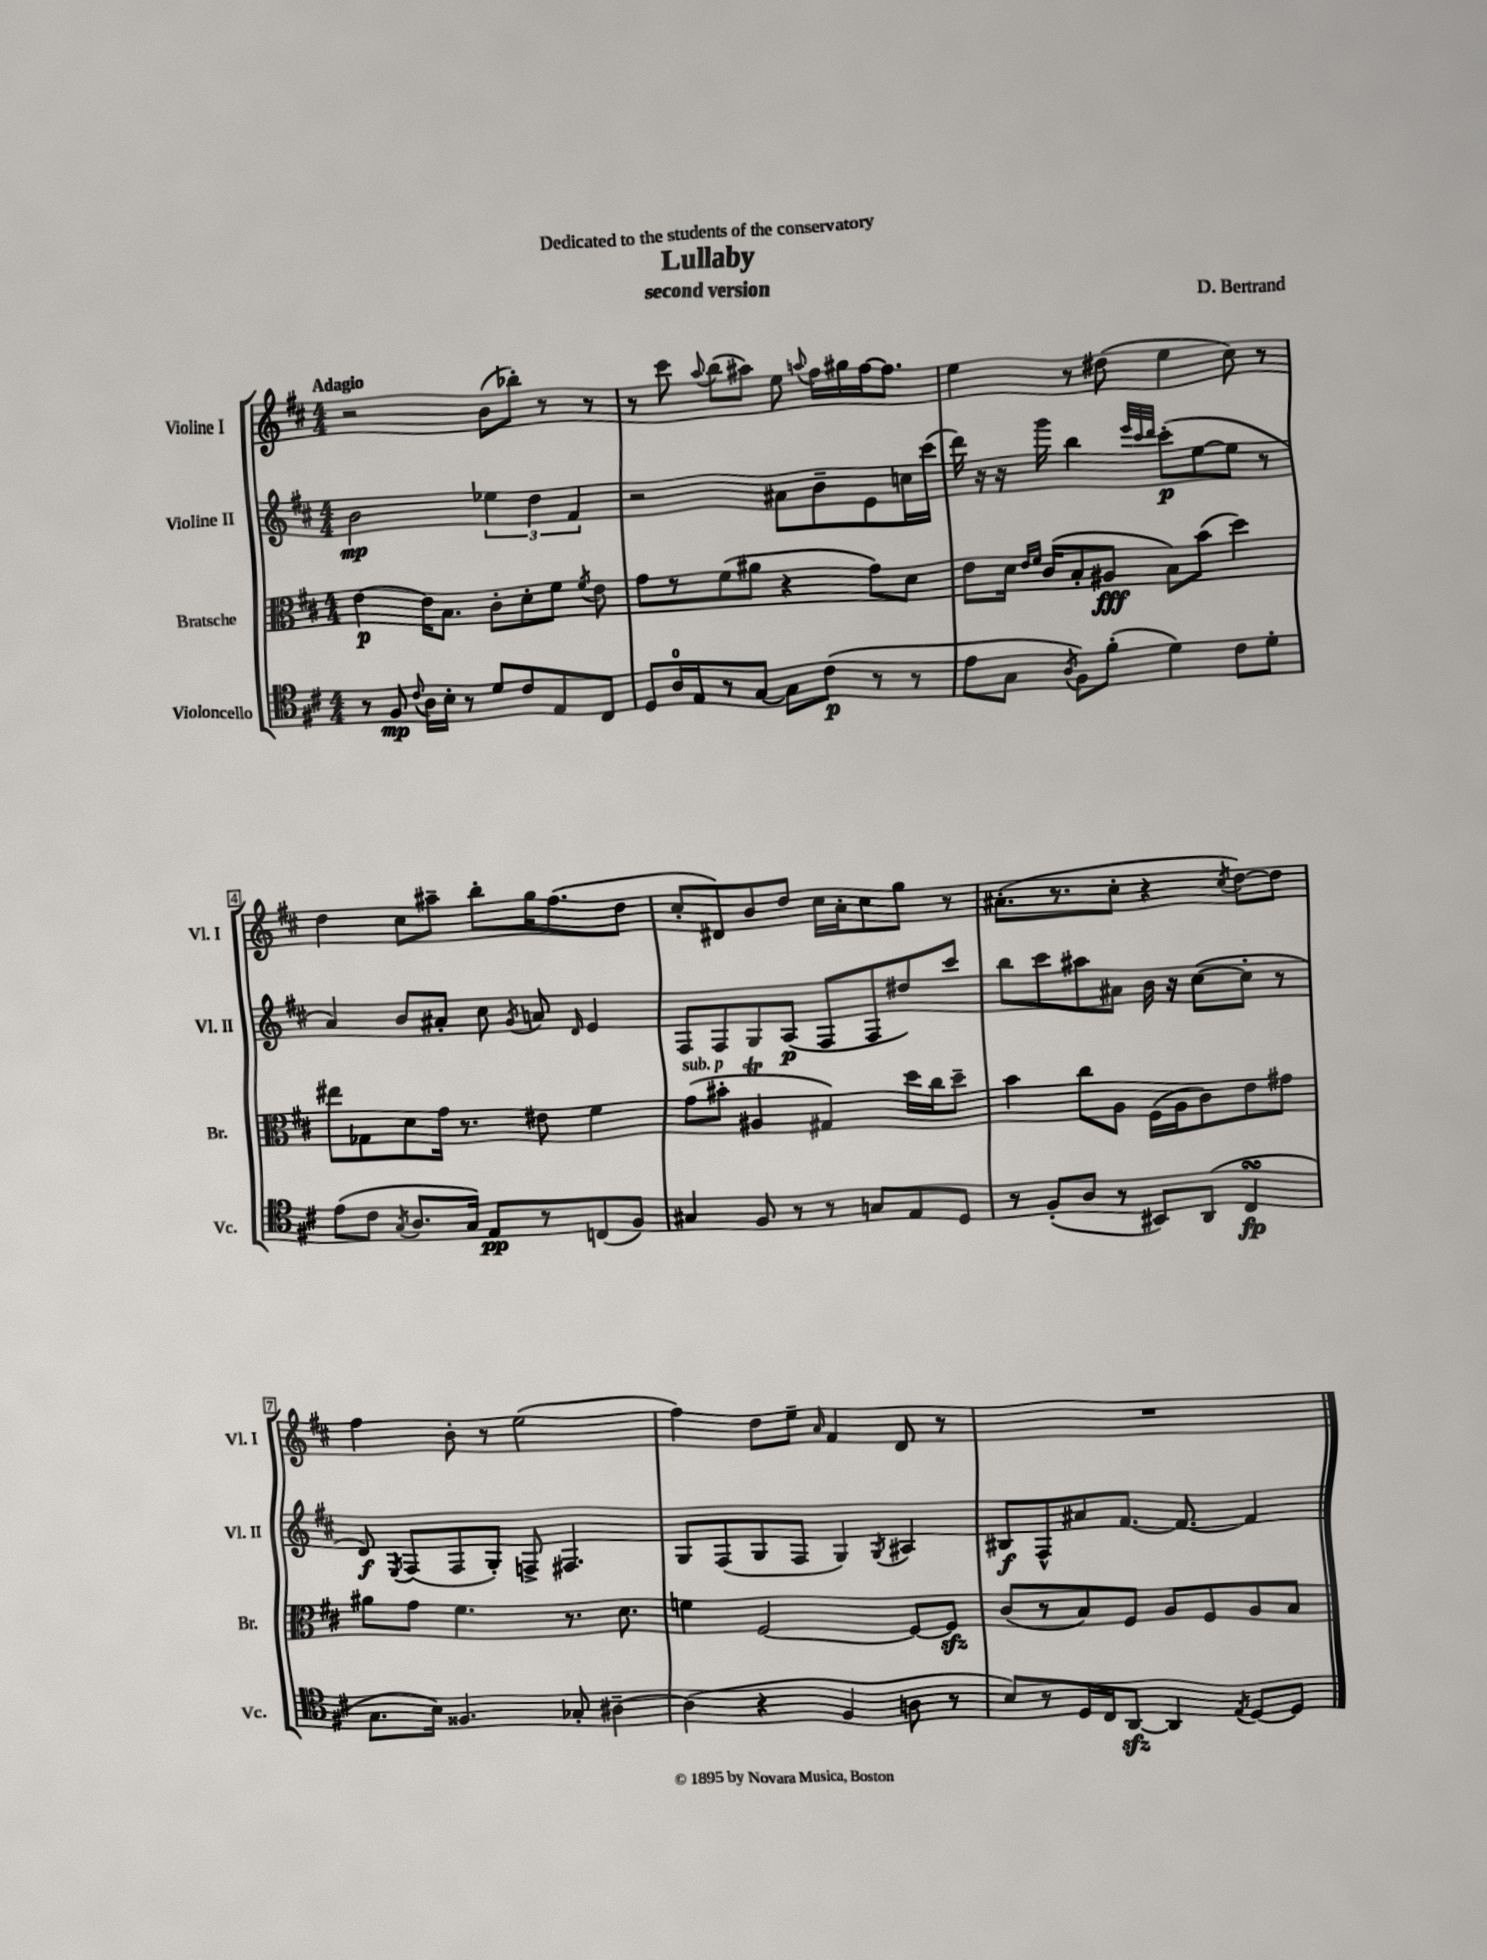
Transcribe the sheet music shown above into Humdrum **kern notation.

**kern	**kern	**kern	**kern
*staff4	*staff3	*staff2	*staff1
*clefC4	*clefC3	*clefG2	*clefG2
*k[f#c#]	*k[f#c#]	*k[f#c#]	*k[f#c#]
*M4/4	*M4/4	*M4/4	*M4/4
8r	[4e	2b	2r
8F#	.	.	.
8qqc#	.	.	.
16A	16e]	.	.
16B'	8.B	.	.
8r	.	.	.
8d	8c#'	6ee-	(8b
8c#	8d'	.	8bb-')
.	.	6dd	.
8E	8f#	.	8r
.	.	6f#	.
.	8qf#	.	.
8C#	8e	.	8r
=	=	=	=
8D	8g	2r	8r
16A	8r	.	8ccc#
16E	.	.	.
.	.	.	8qqaa
8r	(8f#	.	(8bb
[8G	8a#	.	8aa#)
8G]	4r	8a#	8ee
.	.	.	8qqaa
(8c#	.	8b~	16ff#
.	.	.	16gg#
8r	8g)	8e	[16ff#
.	.	.	8.ff#]
8r	8d	16cc	.
.	.	(16ccc#	.
=	=	=	=
8e	8e	16ddd)	4ee
.	.	16r	.
8G	16d	16r	.
.	16qqe	.	.
.	16qqf#	.	.
.	(16c#	16ggg	.
8qA	.	.	.
8F#)	8B'	4bb	8r
(8f#'	8A#	.	(8dd#
.	.	32qqeee	.
.	.	32qqccc#	.
.	.	32qqddd	.
4d)	8B)	(8ccc#'	4ee
.	(8b	[8ee	.
8c#	4dd)	8ee]	8cc#)
8d'	.	8r	8r
=	=	=	=
(8e	8ee#	4a)	4dd
8c#	8G-	.	.
8qG	.	.	.
8.A	8d	8b	8cc#
.	16g	8a#'	8aa#~
16G)	8.r	.	.
8E	.	8cc#	8bb'
.	.	8qg	.
8r	8e#	8a	16gg
.	.	.	(8.ff#
.	.	16qqd	.
(8C	4f#	4e	.
8F#)	.	.	8dd
=	=	=	=
4G#	(8g	8F#	8cc#'
.	8b#'	8F#	8d#)
8F#	4A#	8G	8b
8r	.	(8A	8dd
8r	4G#)	8F#	16cc#
.	.	.	16a'
8G	.	8F#	8cc#
8E	16dd	8dd#)	8gg
.	16cc#	.	.
8D	8dd~	8ccc#	8r
=	=	=	=
8r	4b	8bb	(8.a#'
(8F#'	.	8ccc#	.
.	.	.	8.r
8A	8cc#	8aa#	.
8r	8A	8a#	8cc#'
8BB#)	(16F#	16b	4r
.	16A	16r	.
(8AA	8c#)	([8cc#	.
.	.	.	8qcc#
4C#	8e	8cc#']	[8dd)
.	8g#	8r	8dd]
=	=	=	=
8.G	8a#	8d)	4ff#
.	.	8qE	.
.	8g	(8F#	.
16B)	.	.	.
4.F##	4.f#	8F#	8b'
.	.	8G')	8r
.	.	8F^	(2ee
8G-'	8.r	4.F#	.
[4A#~	.	.	.
.	8.d	.	.
=	=	=	=
(4A#]	4f	8G	4ff#)
.	.	(8F#	.
4r	[2F#	8G	8dd
.	.	8F#	8ee~
.	.	.	16qqa
4F#	.	4G)	4f#
.	.	8qG	.
8A	8F#_	4A#	8d
8r	8F#]	.	8r
=	=	=	=
8B)	(8c#	8B#	1r
8r	8r	8F#^^	.
16D	8B)	8a#	.
16C#	.	.	.
[8AA	8F#	[8.f#	.
4AA]	8A	.	.
.	.	8.f#_	.
.	8F#	.	.
8qE	.	.	.
[8D	8A	4f#]	.
8D]	8B	.	.
==	==	==	==
*-	*-	*-	*-
